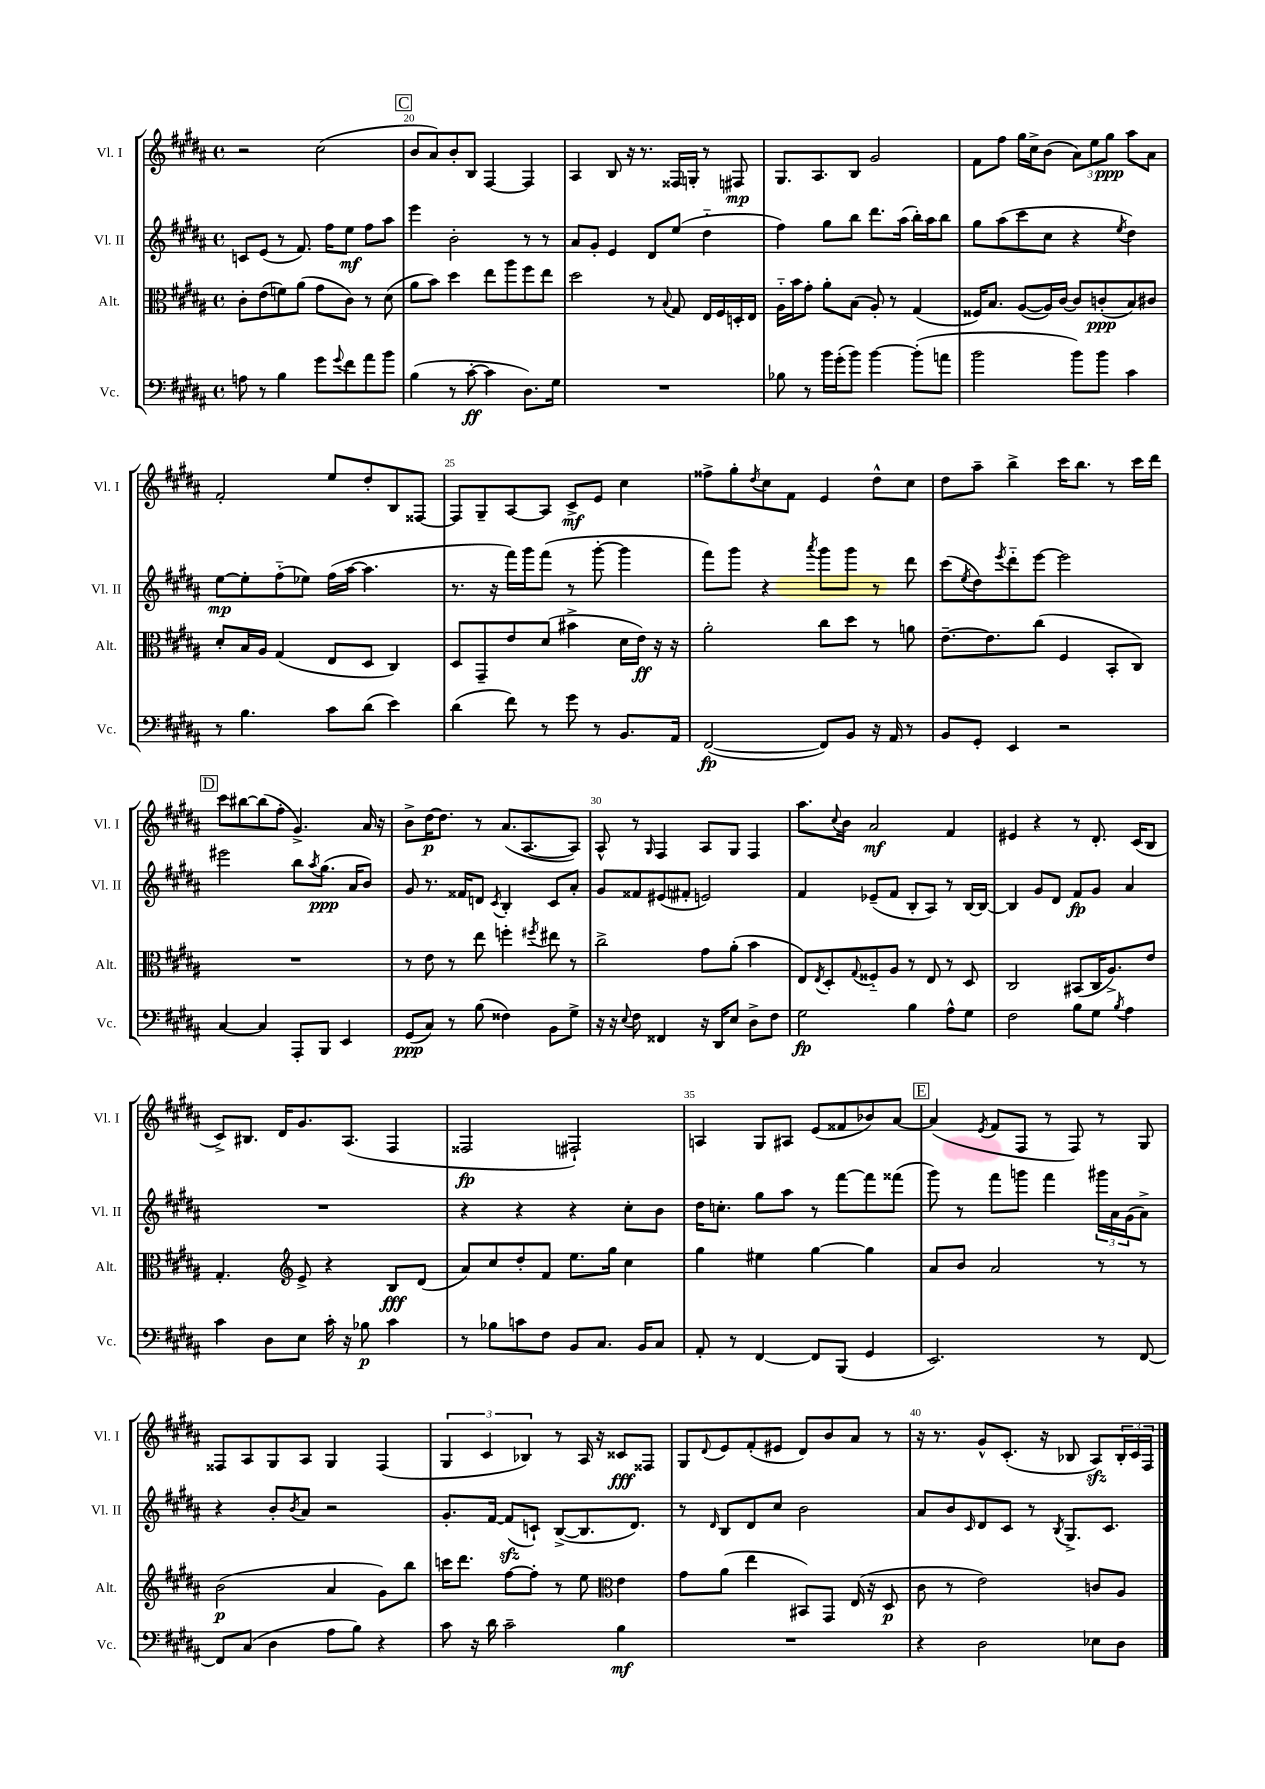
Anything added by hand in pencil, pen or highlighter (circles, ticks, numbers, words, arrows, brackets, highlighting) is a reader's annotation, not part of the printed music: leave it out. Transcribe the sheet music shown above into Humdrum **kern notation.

**kern	**kern	**kern	**kern
*staff4	*staff3	*staff2	*staff1
*clefF4	*clefC3	*clefG2	*clefG2
*k[f#c#g#d#a#]	*k[f#c#g#d#a#]	*k[f#c#g#d#a#]	*k[f#c#g#d#a#]
*M4/4	*M4/4	*M4/4	*M4/4
*met(c)	*met(c)	*met(c)	*met(c)
8A\	8c#'\L	8c/L	2r
8r	(8e\	(8e/J	.
4B\	8f\)	8r	.
.	(8a#\J	8.f#/)	.
8g#\L	8g#\L	.	(2cc#\
.	.	16ff#\LK	.
8qqg#/	.	.	.
8f#\	8c#\J)	8ee\J	.
8a#\	8r	8ff#\L	.
8b\J	(8d#\	8aa#\J	.
=	=	=	=
(4B\	8a#\L	4eee\	8b/L
.	8b\J)	.	8a#/)
8r	4dd#\	2b'\	8b'/
[8c#'\	.	.	8B/J
4c#\]	8ee\L	.	[4F#/
.	8aa#\	.	.
8.D#\L)	8ff#\	8r	4F#/]
.	8ee\J	8r	.
16G#\Jk	.	.	.
=	=	=	=
1r	2dd#\	8a#/L	4A#/
.	.	8g#'/J	.
.	.	4e/	8B/
.	.	.	16r
.	.	.	8.r
.	8r	8d#/L	.
.	8qqB/	.	.
.	8G#/	(8ee/J	16F##/LL
.	.	.	16G'/JJ
.	16E/LL	4dd#'~\	8r
.	16F#/	.	.
.	16D'/	.	8F#/
.	16E/JJ	.	.
=	=	=	=
8B-\	16A#'~\LL	4ff#\)	8.G#/L
.	16b\J	.	.
8r	8g#'\J	.	.
.	.	.	8.A#/
16b\LL	8a#'\L	8gg#\L	.
(16g#'\J	.	.	.
8b\J)	(8B\J	8bb\J	8B/J
[4b\	8A#'/)	8.ddd#\L	2g#/
.	8r	.	.
.	.	(16aa#\Jk	.
(8b'\]L	(4G#/	16bb'\LL)	.
.	.	16aa#\J	.
8a\J	.	8bb\J	.
=	=	=	=
2b\	16F##/LK)	8gg#\L	8f#\L
.	8.B/J	.	.
.	.	(8aa#\	8ff#\J
.	([8A#/L	8ccc#\	16gg#\LL
.	.	.	16cc#^\J
.	16A#/]L)	8cc#\J	(8b\J
.	[16c#/JJ	.	.
8b\L)	8c#/]L	4r	12a#\L)
.	.	.	12ee\
8b\J	(8c'/	.	.
.	.	.	12gg#\J
.	.	8qee/	.
4c#\	8B/)	4dd#\)	8aa#\L
.	8c#/J	.	8a#\J
=	=	=	=
8r	8d#'/L	[8ee\L	2f#'/
4.B\	16B/L	8ee'\]	.
.	16A#/JJ	.	.
.	(4G#/	(8ff#'~\	.
.	.	8ee-\J)	.
8c#\L	8E/L	(16ff#\LL	8ee/L
.	.	[16aa#\JJ	.
(8d#\J	8D#/J	4.aa#\]	8dd#'/
4e\)	4C#/)	.	8B/
.	.	.	[8F##/J
=	=	=	=
(4d#\	8D#/L	8.r	8F##/]L
.	8GG#~/	.	8G#~/
.	.	16r	.
8f#\)	8e/	16fff#\LL)	[8A#/
.	.	16ggg#\J	.
8r	(8d#/J	(8fff#\J	8A#/]J
8g#\	4b#^\	8r	8c#^/L
8r	.	[8ggg#'\	8e/J
8.BB/L	16d#\LL	4ggg#\]	4cc#\
.	16e\JJ)	.	.
.	16r	.	.
16AA#/Jk	16r	.	.
=	=	=	=
([2FF#/	2a#'\	8fff#\L)	8ff##^\L
.	.	8ggg#\J	8gg#'\
.	.	.	8qdd#/
.	.	4r	8cc#\
.	.	.	8f#\J
.	.	8qaaa#/	.
8FF#/]L)	8cc#\L	8ggg#\L	4e/
8BB/J	8dd#\J	8ggg#\J	.
16r	8r	8r	8dd#^^\L
16AA#/	.	.	.
8r	8a\	8ddd#\	8cc#\J
=	=	=	=
8BB/L	[8.e~\L	(8ccc#\L	8dd#\L
.	.	8qee/	.
8GG#'/J	.	8dd#\)	8aa#~\J
.	8.e\]	.	.
.	.	8qeee/	.
4EE/	.	8ddd#'~\	4bb^\
.	(8cc#\J	[8eee\J	.
2r	4F#/	2eee\]	16ccc#\LK
.	.	.	8.bb\J
.	8BB'/L	.	8r
.	8C#/J)	.	16ccc#\LL
.	.	.	16ddd#\JJ
=	=	=	=
[4C#/	1r	2eee#\	8ccc#\L
.	.	.	[8bb#\
4C#/]	.	.	(8bb#\]
.	.	.	8ff#'\J
8AAA#'/L	.	8bb\L	4.g#^/)
.	.	8qaa#/	.
8BBB/J	.	(8.gg#\J	.
4EE/	.	.	.
.	.	16a#/LK	.
.	.	8b/J)	16a#/
.	.	.	16r
=	=	=	=
(8GG#/L	8r	8g#/	8b^\L
8C#/J)	8e\	8.r	[16dd#\K
.	.	.	8.dd#\]J
8r	8r	.	.
.	.	16f##/LK	.
(8B\	8ee\	8d/J	8r
.	.	8qc#/	.
4F##\)	4ff'\	4B'/	(8.a#/L
.	.	.	[8.A#/
.	8qff#/	.	.
8BB\L	8ee#\	8c#/L	.
8G#^\J	8r	8a#'/J	8A#/]J)
=	=	=	=
16r	2cc#^\	8g#/L	8A#^^/
16r	.	.	.
8qqE/	.	.	.
8F#\	.	8f##/	8r
.	.	.	16qqG#/
4FF##/	.	(8e#/	4F#/
.	.	8f#'/J	.
16r	8g#\L	2e/)	8A#/L
16DD#/LK	.	.	.
8E/J	(8a#'\J	.	8G#/J
8D#^\L	4b\	.	4F#/
8F#\J	.	.	.
=	=	=	=
2G#\	8E/L)	4f#/	8.aa#\L
.	8qE/	.	.
.	8D#'/	.	.
.	.	.	8qqcc#/
.	.	.	16b\Jk
.	8qqG#/	.	.
.	8F##'~/	(8e-~/L	2a#/
.	8A#/J	8f#/J	.
4B\	8r	8B'/L	.
.	8E/	8A#/J)	.
8A#^^\L	8r	8r	4f#/
8G#\J	8D#/	[16B/LL	.
.	.	16B/_JJ	.
=	=	=	=
2F#\	2C#/	4B/]	4e#/
.	.	8g#/L	4r
.	.	8d#/J	.
8B\L	(8BB#/L	8f#/L	8r
8G#\J	16C#/K	8g#/J	8.d#'/
.	8.A#^/)	.	.
8qB/	.	.	.
4A#\	.	4a#/	.
.	.	.	(16c#/LK
.	8e/J	.	8B/J
=	=	=	=
4c#\	4.G#'/	1r	8c#^/L)
.	.	.	8.B#/J
8D#\L	.	.	.
.	.	.	16d#/LK
*	*clefG2	*	*
8E\J	8e^/	.	8.g#/
16c#'\	4r	.	.
16r	.	.	(8.A#/J
8B-\	.	.	.
4c#\	8B/L	.	4F#/
.	(8d#/J	.	.
=	=	=	=
8r	8a#/L)	4r	2F##/
8B-\L	8cc#/	.	.
8c\	8dd#'/	4r	.
8F#\J	8f#/J	.	.
8BB/L	8.ee\L	4r	2F#`/)
8.C#/J	.	.	.
.	16gg#\Jk	.	.
.	4cc#\	8cc#'\L	.
16BB/LK	.	.	.
8C#/J	.	8b\J	.
=	=	=	=
8AA#'/	4gg#\	16dd#\LK	4A/
.	.	8.cc'\J	.
8r	.	.	.
[4FF#/	4ee#\	8gg#\L	8G#/L
.	.	8aa#\J	8A#/J
8FF#/]L	[4gg#\	8r	(8e/L
(8BBB/J	.	[8fff#\L	8f##/
4GG#/	4gg#\]	8fff#\]	8b-/)
.	.	(8fff##\J	[8a#/J
=	=	=	=
2.EE/)	8a#/L	8ggg#\)	(4a#/]
.	8b/J	8r	.
.	.	.	8qe/
.	2a#/	8fff#\L	8f#/L
.	.	8ggg\J	8F#/J
.	.	4fff#\	8r
.	.	.	8F#/)
8r	8r	24ggg#\LL	8r
.	.	24a#\	.
.	.	(24g#\J	.
[8FF#/	8r	8a#^\J)	8G#/
=	=	=	=
8FF#/]L	(2b\	4r	8F##/L
(8C#/J	.	.	8A#/
4D#\	.	8b'/L	8G#/
.	.	8qb/	.
.	.	8a#/J	8A#/J
8A#\L	4a#/	2r	4G#/
8B\J)	.	.	.
4r	8g#\L)	.	(4F##/
.	8bb\J	.	.
=	=	=	=
8c#\	16ccc\LK	8.g#'/L	6G#/
.	8.ddd#\J	.	.
16r	.	.	.
.	.	.	6c#/
16d#\	.	[16f#/Jk	.
2c#~\	[8ff#\L	(8f#/]L	.
.	.	.	6B-/)
.	8ff#'\]J	8c`/J)	.
.	8r	([8B^/L	8r
.	8ee\	8.B/]	16A#/
.	.	.	16r
*	*clefC3	*	*
4B\	4e\	.	8c##/L
.	.	8.d#/J)	.
.	.	.	8F##/J
=	=	=	=
1r	8g#\L	8r	8G#/L
.	.	16qqd#/	8qqd#/
.	(8a#\J	8B/L	8e/
.	4ee\	8d#/	(8f#'/
.	.	8cc#/J	8e#/J
.	8BB#/L)	2b\	8d#/L)
.	8GG#/J	.	8b/
.	(16E/	.	8a#/J
.	16r	.	.
.	8D#/	.	8r
=	=	=	=
4r	8c#\	8a#/L	16r
.	.	.	8.r
.	8r	8b/	.
.	.	16qqc#/	.
2D#\	2e\)	8d#/	8g#^^/L
.	.	8c#/J	(8.c#'/J
.	.	8r	.
.	.	.	16r
.	.	8qB/	.
.	.	8.G#^/L	8B-/
8E-\L	8c/L	.	8A#/L)
.	.	8.c#/J	.
8D#\J	8A#/J	.	24B-'/L
.	.	.	24c#/
.	.	.	24F#/JJ
==	==	==	==
*-	*-	*-	*-
